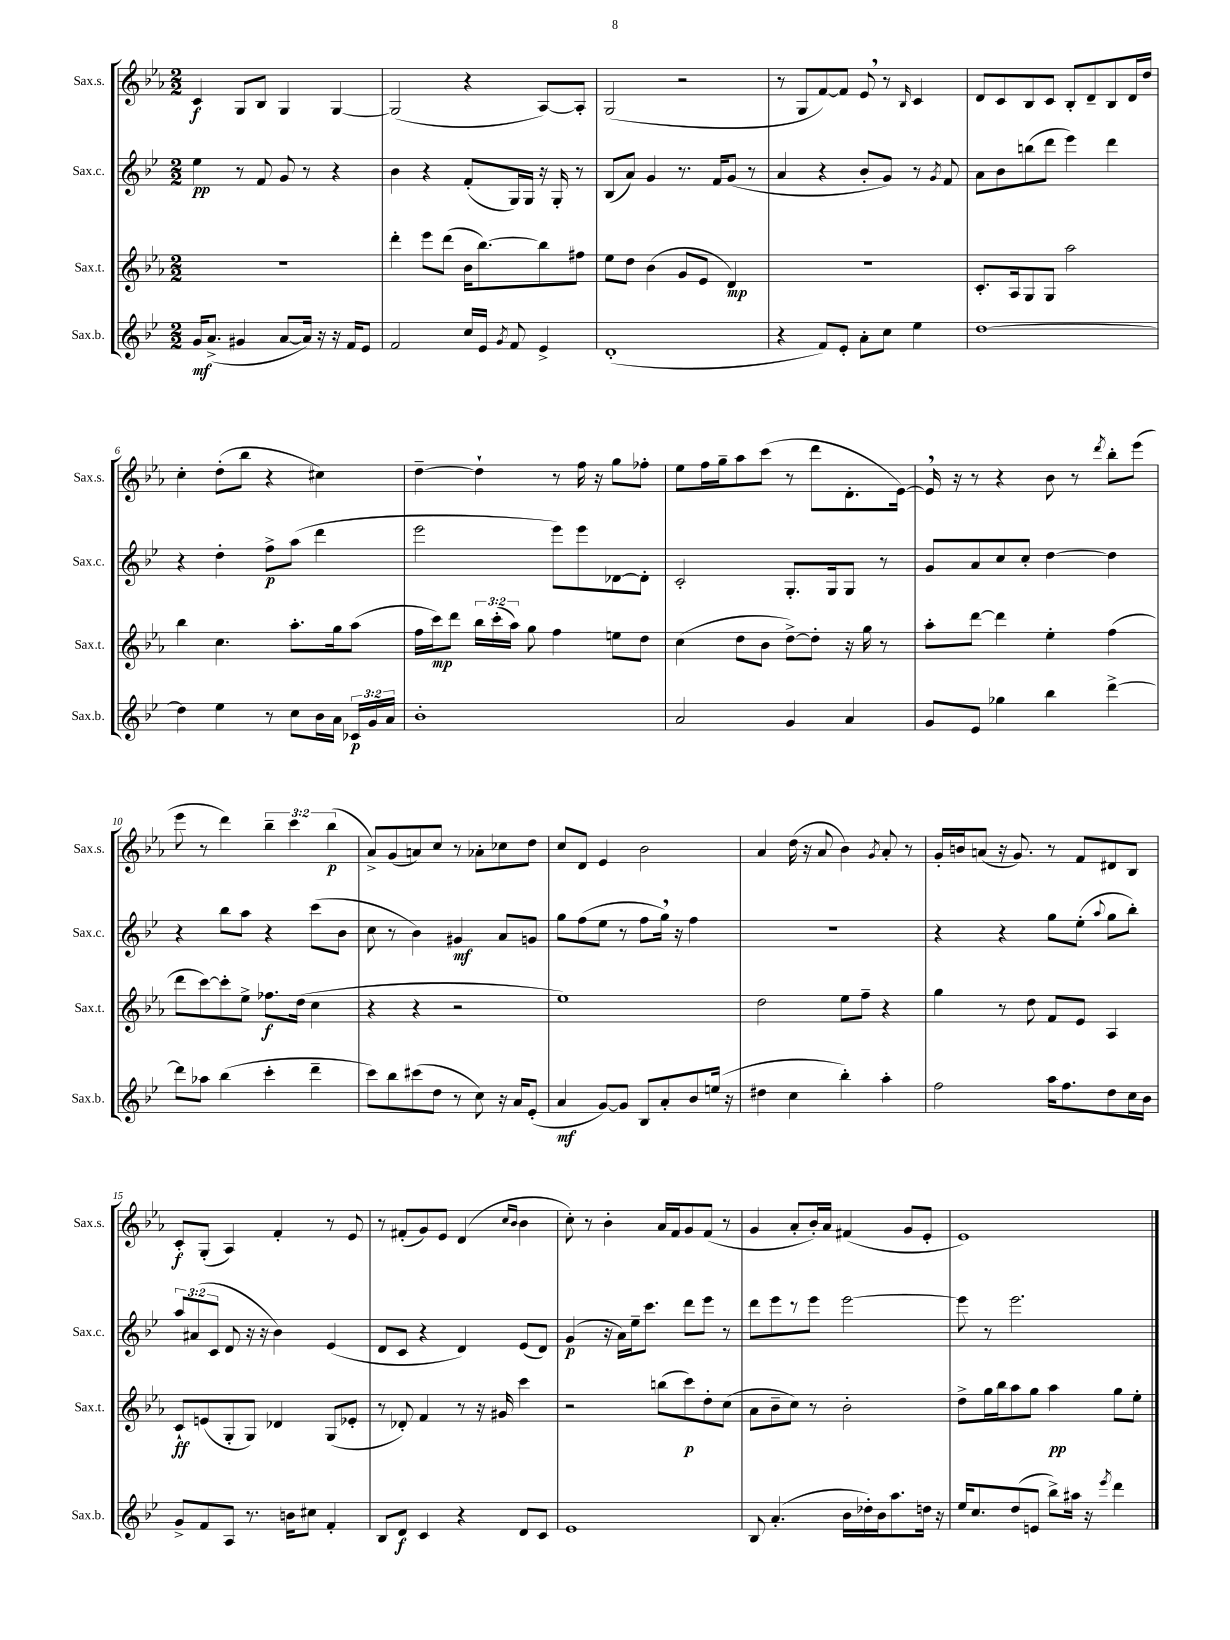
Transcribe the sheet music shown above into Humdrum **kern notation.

**kern	**kern	**kern	**kern
*staff4	*staff3	*staff2	*staff1
*clefG2	*clefG2	*clefG2	*clefG2
*k[b-e-]	*k[b-e-a-]	*k[b-e-]	*k[b-e-a-]
*M2/2	*M2/2	*M2/2	*M2/2
16g	1r	4ee-	4c
(8.a^	.	.	.
4g#	.	8r	8G
.	.	8f	8B-
[8a	.	8g	4G
16a])	.	8r	.
16r	.	.	.
16r	.	4r	[4G
16f	.	.	.
8e-	.	.	.
=	=	=	=
2f	4ddd'	4b-	(2G]
.	8eee-	4r	.
.	(8ddd	.	.
16cc	16b-	(8f'	4r
16e-	[8.bb-)	.	.
8qg	.	.	.
8f	.	16G)	.
.	.	16G	.
4e-^	8bb-]	16r	[8A-)
.	.	16G'	.
.	8ff#	8r	8A-']
=	=	=	=
(1d'	8ee-	(8B-	(2G
.	8dd	8a)	.
.	(4b-	4g	.
.	8g	8.r	2r
.	8e-	.	.
.	.	16f	.
.	4d)	(8g	.
.	.	8r	.
=	=	=	=
4r	1r	4a	8r
.	.	.	8G
8f)	.	4r	[8f)
8e-'	.	.	8f]
8a'	.	8b-'	8e-
8cc	.	8g)	8r
.	.	.	16qqB-
4ee-	.	8r	4c
.	.	8qg	.
.	.	8f	.
=	=	=	=
[1dd	8.c'	8a	8d
.	.	8b-	8c
.	16A-	.	.
.	8G	(8bb	8B-
.	8G	8ddd	8c
.	2aa-	4eee-)	8B-'
.	.	.	8d~
.	.	4ddd	8B-
.	.	.	16d
.	.	.	16dd
=	=	=	=
4dd]	4bb-	4r	4cc'
4ee-	4.cc	4dd'	(8dd'
.	.	.	8bb-
8r	.	8ff^	4r
8cc	8.aa-'	(8aa	.
16b-	.	4ddd	4cc#)
16a	16gg	.	.
24c-	(8aa-	.	.
24g	.	.	.
24a	.	.	.
=	=	=	=
1b-'	16ff	2eee-	[4dd~
.	16ccc)	.	.
.	8ddd	.	.
.	24bb-	.	4dd`]
.	(24ccc'	.	.
.	24aa-)	.	.
.	8gg	.	.
.	4ff	8eee-)	8r
.	.	8eee-	16ff
.	.	.	16r
.	8ee	[8d-	8gg
.	8dd	8d-']	8ff-'
=	=	=	=
2a	(4cc	2c'	8ee-
.	.	.	16ff
.	.	.	16gg~
.	8dd	.	8aa-
.	8b-	.	(8ccc
4g	[8dd^)	8.G'	8r
.	8dd']	.	8ddd
.	.	16G	.
4a	16r	8G	8.d'
.	16gg	.	.
.	8r	8r	.
.	.	.	[16e-)
=	=	=	=
8g	8aa-'	8g	16e-]
.	.	.	16r
8e-	[8ddd	8a	8r
4gg-	4ddd]	8cc	4r
.	.	8cc'	.
4bb-	4ee-'	[4dd	8b-
.	.	.	8r
.	.	.	8qddd
[4ddd^	(4ff	4dd]	8bb-'
.	.	.	(8eee-
=	=	=	=
8ddd]	8ddd	4r	8eee-
8aa-	[8ccc)	.	8r
(4bb-	8ccc']	8bb-	4ddd)
.	8ee-^	8aa	.
4ccc'	8.ff-	4r	6bb-~
.	.	.	6ccc
.	(16dd	.	.
4ddd~	4cc	(8ccc	.
.	.	.	(6bb-
.	.	8b-	.
=	=	=	=
8ccc)	4r	8cc	8a-^)
8bb-	.	8r	(8g
(8ccc#	4r	4b-)	8a)
8dd	.	.	8cc
8r	2r	4g#	8r
8cc)	.	.	8a-'
16r	.	8a	8cc-
16a	.	.	.
(8e-'	.	8g	8dd
=	=	=	=
4a	1ee-)	8gg	8cc
.	.	(8ff	8d
[8g)	.	8ee-	4e-
8g]	.	8r	.
8B-	.	8ff	2b-
8a'	.	16gg)	.
.	.	16r	.
8b-	.	4ff	.
(16ee	.	.	.
16r	.	.	.
=	=	=	=
4dd#	2dd	1r	4a-
4cc	.	.	(16dd
.	.	.	16r
.	.	.	8a-
4bb-')	8ee-	.	4b-)
.	8ff~	.	.
.	.	.	8qg
4aa'	4r	.	8a-'
.	.	.	8r
=	=	=	=
2ff	4gg	4r	16g'
.	.	.	16b
.	.	.	(8a
.	8r	4r	16r
.	.	.	8.g)
.	8dd	.	.
16aa	8f	8gg	8r
8.ff	.	.	.
.	8e-	(8ee-'	8f
.	.	8qqaa	.
8dd	4A-	8gg	8d#
16cc	.	8bb-')	8B-
16b-	.	.	.
=	=	=	=
8g^	8c`	12aa	8c'
.	.	(12a#	.
8f	(8e	.	(8G'
.	.	12c	.
8A	8G'	8d	4A-)
8.r	8G)	16r	.
.	.	16r	.
.	4d-	4b-)	4f'
16b	.	.	.
8cc#	.	.	.
4f'	(8G	(4e-	8r
.	8e-'	.	8e-
=	=	=	=
8B-	8r	8d	8r
8d	8d-')	8c	(8f#'
4c	4f	4r	8g)
.	.	.	8e-
4r	8r	4d)	(4d
.	16r	.	.
.	16g#	.	.
.	.	.	16qqcc
.	.	.	16qqb-
8d	4ccc	(8e-	4b-
8c	.	8d)	.
=	=	=	=
1e-	2r	(4g	8cc')
.	.	.	8r
.	.	16r	4b-'
.	.	16a)	.
.	.	16ee-~	.
.	.	8.ccc	.
.	(8bb	.	16a-
.	.	.	16f
.	8ccc)	8ddd	8g
.	8dd'	8eee-	(8f
.	(8cc	8r	8r
=	=	=	=
8B-	8a-	8ddd	4g
(4.a'	8b-~	8eee-	.
.	8cc)	8r	8a-'
.	8r	8eee-	16b-')
.	.	.	16a-
16b-	2b-'	[2eee-	(4f#
16dd-')	.	.	.
16b-	.	.	.
8.aa	.	.	.
.	.	.	8g
16dd	.	.	8e-'
16r	.	.	.
=	=	=	=
16ee-	8dd^	8eee-]	1e-)
8.cc	.	.	.
.	16gg	8r	.
.	16bb-	.	.
(8dd	8aa-	2.eee-	.
8e	8gg	.	.
8bb-^)	4aa-	.	.
16aa#	.	.	.
16r	.	.	.
8qeee-	.	.	.
4ddd	8gg	.	.
.	8ee-'	.	.
==	==	==	==
*-	*-	*-	*-
